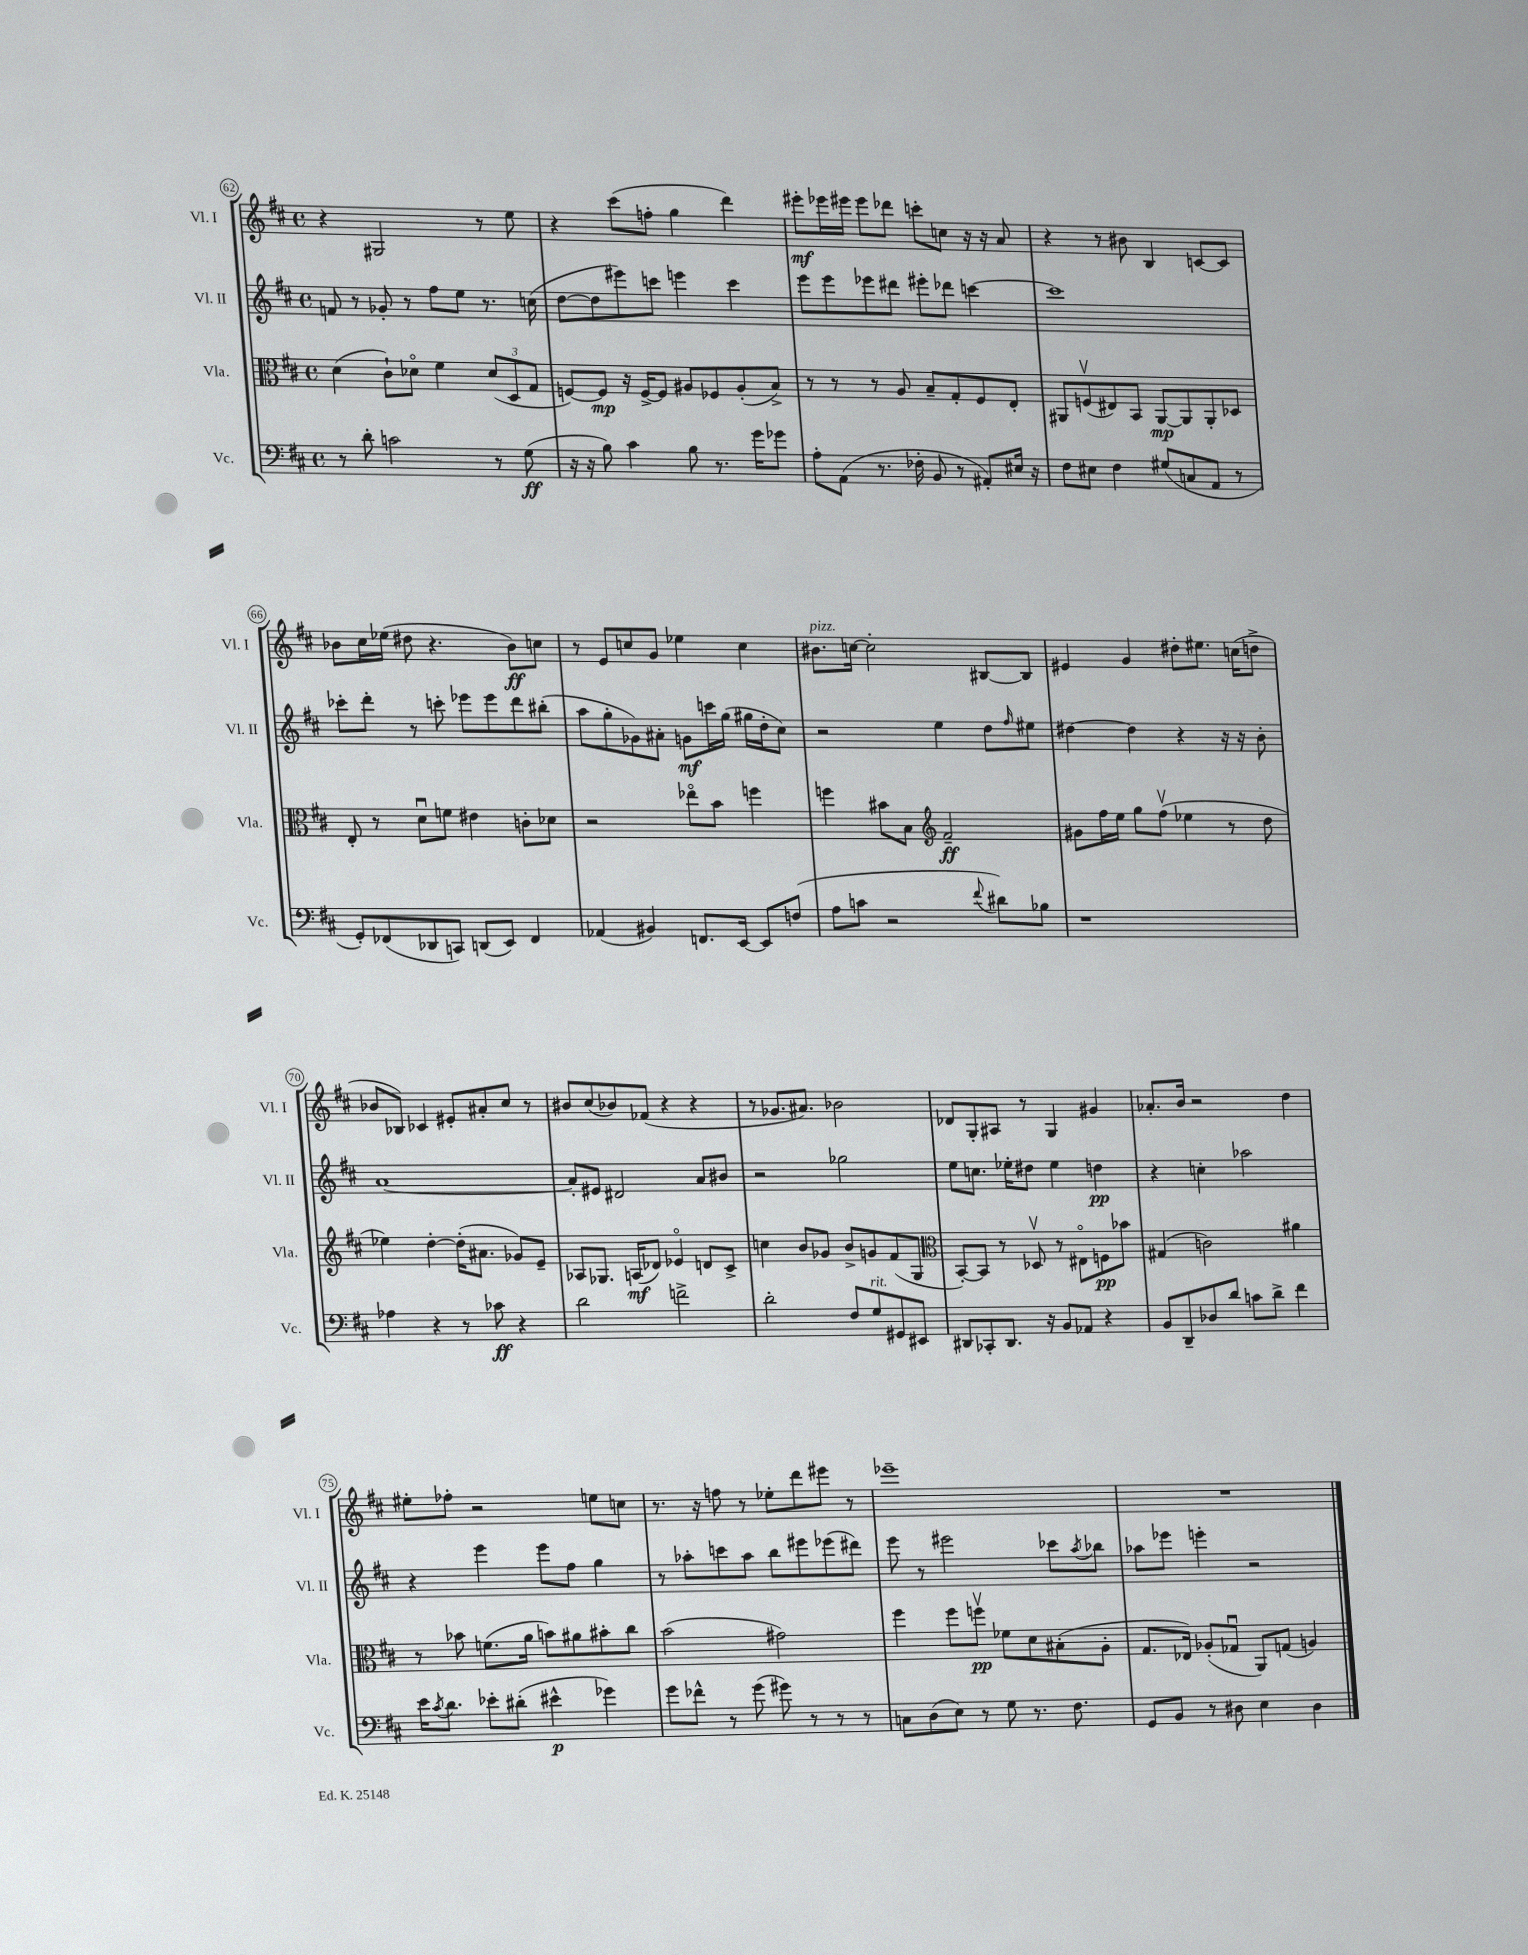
<<
\new StaffGroup <<
\new Staff = "s0" \with { instrumentName = "Vl. I" shortInstrumentName = "Vl. I" } {
    \clef treble \key d \major \defaultTimeSignature \time 4/4
    r4 gis2 r8 e''8 |
    r4 cis'''8( f''8-. g''4 d'''4) |
    eis'''8-.\mf ees'''16 eis'''16 eis'''8 des'''8 c'''8-. c''8 r16 r16 a'8 |
    r4 r8 bis'8 b4 c'8~ c'8 |
    bes'8 cis''16 ees''16( dis''8 r4. bes'8\ff) c''8 |
    r8 e'8 c''8 g'8 ees''4 c''4 |
    bis'8.^\markup { \italic "pizz." } c''16~ c''2-. bis8~ bis8 |
    eis'4 g'4 dis''8-. eis''8. c''16( d''8-> |
    bes'8 bes8) ces'4 eis'8-. ais'8-. cis''8 r8 |
    bis'8 cis''8( bes'8) fes'8( r4 r4 |
    r8 ges'8. ais'8.) bes'2 |
    des'8 g8-. ais8 r8 g4 gis'4 |
    aes'8.-. b'16 r2 d''4 |
    eis''8-. fes''8-. r2 e''8 c''8 |
    r8. r16 f''8 r8 ees''8-. d'''8 eis'''8 r8 |
    ees'''1-- |
    R1 \bar "|." |
}
\new Staff = "s1" \with { instrumentName = "Vl. II" shortInstrumentName = "Vl. II" } {
    \clef treble \key d \major \defaultTimeSignature \time 4/4
    f'8 r8 ges'8-. r8 fis''8 e''8 r8. c''16( |
    d''8~ d''8 eis'''8) c'''8 e'''4 c'''4 |
    e'''8 e'''8 ees'''8 dis'''8 eis'''8-. des'''8 c'''4~ |
    c'''1 |
    ces'''8-. d'''8-. r8 c'''8-. ees'''8 ees'''8 d'''8 bis''8-.( |
    a''8 g''8-. ges'8) ais'8-. g'8\mf c'''16 g''16( gis''16 d''16-. cis''8) |
    r2 e''4 d''8 \grace { fis''16 } eis''8 |
    dis''4~ dis''4 r4 r16 r16 b'8-. |
    a'1~ |
    a'8-. eis'8 dis'2 a'8 bis'8 |
    r2 ges''2 |
    e''8 c''8. ees''16-. dis''8 ees''4 d''4\pp |
    r4 c''4-. aes''2 |
    r4 e'''4 e'''8 fis''8 g''4 |
    r8 aes''8-. c'''8 aes''8 b''8 eis'''8 ees'''8( dis'''8) |
    e'''8 r8 eis'''2 ces'''8 \acciaccatura { a''8 } bes''8 |
    aes''8 ees'''8 e'''4-. r2 \bar "|." |
}
\new Staff = "s2" \with { instrumentName = "Vla." shortInstrumentName = "Vla." } {
    \clef alto \key d \major \defaultTimeSignature \time 4/4
    d'4( cis'8-!) des'8\flageolet fis'4 \tuplet 3/2 { des'8( d8 g8 } |
    f8~) f8\mp r16 f16~-> f8 ais8 fes8 ais8-.( b8->) |
    r8 r8 r8 a8 b8-- g8-. fis8 e8-. |
    ais,8 f8\upbow( eis8) b,8 ais,8~\mp ais,8 ais,8-. des8 |
    e8-. r8 d'8\downbow f'8 eis'4 c'8-. des'8 |
    r2 ees''8\flageolet b'8 f''4 |
    f''4 bis'8 b8 \clef treble fis'2--\ff |
    gis'8 fis''16 e''16 g''8 fis''8\upbow( ees''4 r8 d''8 |
    ees''4) d''4~-. d''16-.( ais'8. ges'8) e'8-- |
    aes8 ges8. a16\mf( des'8) ees'4\flageolet d'8 cis'8-> |
    c''4 b'8 ges'8 b'8-> g'8 fis'8( g8 |
    \clef alto b,8~-.) b,8 r8 des8\upbow r8 eis8\flageolet f8\pp bes'8 |
    gis4( c'2) ais'4 |
    r8 bes'8 f'8.( a'16 b'8) ais'8 bis'8-. cis''8 |
    b'2( gis'2) |
    fis''4 fis''8 f''8\upbow\pp fes'8 d'8 bis8-.( a8-. |
    g8. ees16) aes8-.( ges8\downbow a,8) g8( a4) \bar "|." |
}
\new Staff = "s3" \with { instrumentName = "Vc." shortInstrumentName = "Vc." } {
    \clef bass \key d \major \defaultTimeSignature \time 4/4
    r8 d'8-. c'2 r8 g8\ff( |
    r16 r16 b8) cis'4 b8 r8. g'16 ges'8 |
    a8-. a,8( r8. fes16-. b,8 r8 ais,8-.) eis16 r16 |
    fis8 eis8 fis4 gis8( c8 a,8 r8 |
    g,8-.) fes,8( des,8 c,8) d,8( e,8) fes,4 |
    aes,4( bis,4) f,8. e,16~ e,8 f8( |
    a8 c'8 r2 \appoggiatura { fis'8 } dis'8) bes8 |
    r1 |
    aes4 r4 r8 ces'8\ff r4 |
    d'2 f'2-> |
    d'2-. fis8 g8^\markup { \italic "rit." } gis,8 eis,8 |
    dis,8 ces,8-. dis,8. r16 b,8 aes,8 r4 |
    b,8 d,8-- des8 d'8 c'8 d'8-> fis'4 |
    e'16 \acciaccatura { cis'8 } d'8. ees'8-. dis'8-.( eis'4-^\p ges'4) |
    g'8 fes'8-^ r8 g'8( gis'8) r8 r8 r8 |
    c8 d8( e8) r8 g8 r8. fis8. |
    g,8 b,8 r8 dis8 e4 dis4 \bar "|." |
}
>>
>>
\layout { \context { \Score currentBarNumber = #62 \override BarNumber.stencil = #(make-stencil-circler 0.1 0.3 ly:text-interface::print) } }
